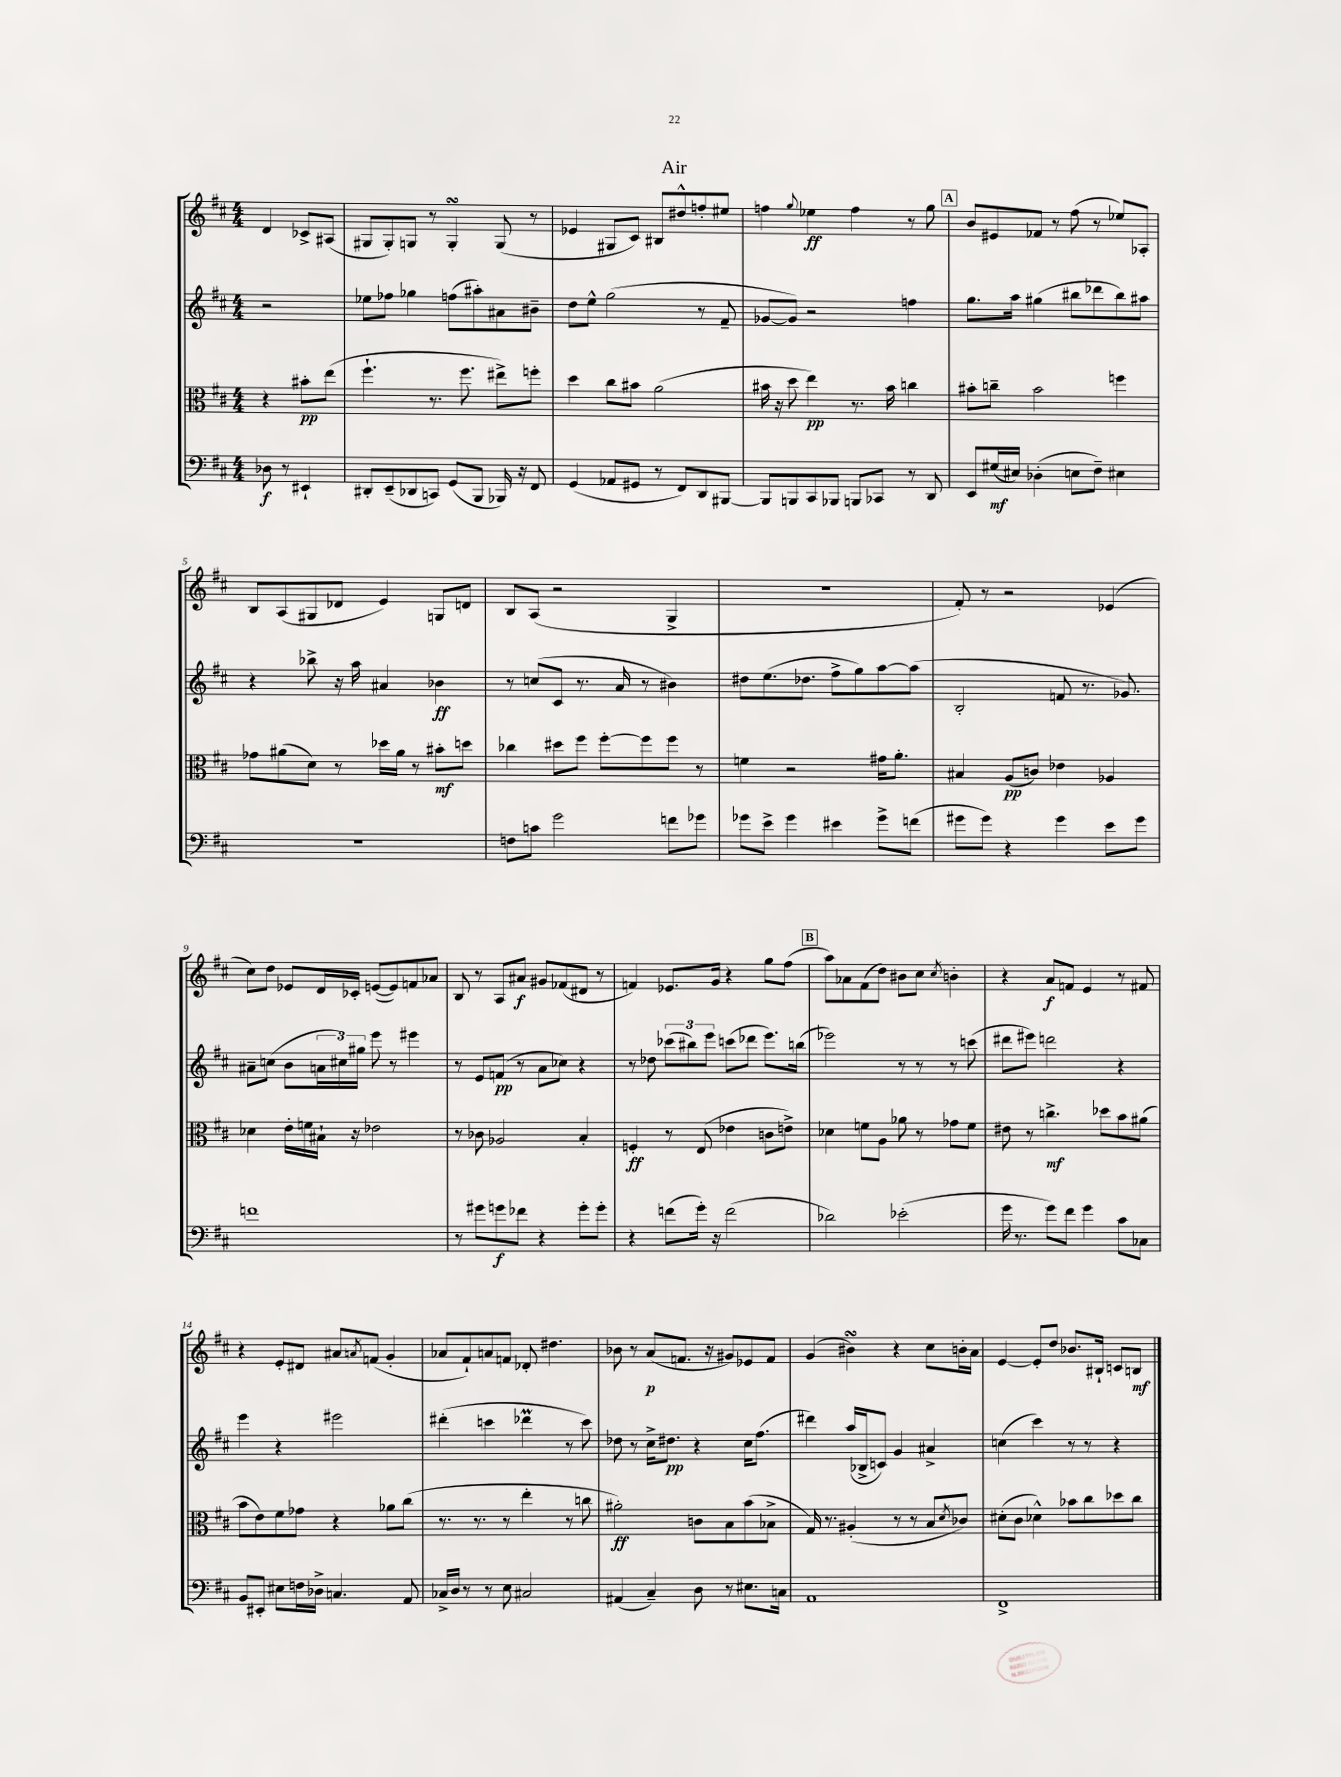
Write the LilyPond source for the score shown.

\header { title = "Air" }
<<
\new StaffGroup <<
\new Staff = "s0" {
    \clef treble \key d \major \numericTimeSignature \time 4/4 \partial 2
    d'4 ces'8-> ais8( |
    gis8 gis8-.) g8 r8 g4-.\turn g8( r8 |
    ees'4 gis8 cis'8) bis8 dis''8-^ f''8-. eis''8 |
    f''4 \appoggiatura { g''8 } ees''4\ff f''4 r8 g''8 |
    \mark \markup { \box "A" } b'8 eis'8 fes'8 r8 fis''8( r8 ees''8) aes8-. |
    b8 a8( gis8 des'8 e'4) g8 d'8 |
    b8 a8( r2 g4-> |
    r1 |
    fis'8-.) r8 r2 ees'4( |
    cis''8) d''8 ees'8 d'16 ces'16-. e'8~( e'8) f'8 aes'8 |
    b8 r8 a8 ais'8\f gis'8 fes'8( dis'8 r8 |
    f'4) ees'8. g'16 r4 g''8 fis''8( |
    \mark \markup { \box "B" } a''8) aes'8 fis'8( d''8) bis'8 cis''8 \acciaccatura { cis''8 } b'4-. |
    r4 a'8\f f'8 e'4 r8 fis'8 |
    r4 e'8-. dis'8 ais'8 \acciaccatura { a'8 } f'8( g'4-. |
    aes'8 fis'8-!) a'8 f'8 des'8-. dis''4. |
    bes'8 r8 a'8\p( f'8. r16 gis'8) ees'8 f'8 |
    g'4( bis'4\turn) r4 cis''8 b'16-. a'16 |
    e'4~ e'8-. d''8 bes'8. bis16-! c'8 b8\mf \bar "|." |
}
\new Staff = "s1" {
    \clef treble \key d \major \numericTimeSignature \time 4/4 \partial 2
    r2 |
    ees''8 fes''8 ges''4 f''8( ais''8-.) ais'8 bis'8-- |
    d''8 e''8-^ g''2( r8 fis'8-- |
    ges'8~ ges'8) r2 f''4 |
    \mark \markup { \box "A" } g''8. a''16 gis''4( bis''8 des'''8 bis''8) ais''8 |
    r4 bes''8-> r16 a''16 ais'4 bes'4\ff |
    r8 c''8( cis'8 r8. a'16 r8 bis'4) |
    dis''8 e''8.( des''8. fis''8-> g''8) a''8~ a''8( |
    b2-. f'8 r8. ges'8.) |
    ais'8-- c''8( b'8 \tuplet 3/2 { a'16 cis''16) gis''16 } e'''8 r8 eis'''4 |
    r8 e'8 f'8\pp( r8 a'8 ces''8) r4 |
    r8 des''8 \tuplet 3/2 { ces'''8( bis''8) e'''8 } c'''8( des'''8 e'''8.) b''16( |
    \mark \markup { \box "B" } ees'''2) r8 r8 r8 c'''8( |
    dis'''8 eis'''8) d'''2 r4 |
    e'''4 r4 eis'''2 |
    dis'''4-.( c'''4 des'''4\prall r8 c'''8) |
    des''8 r8 cis''16-> dis''8.\pp r4 cis''16 fis''8.( |
    dis'''4) a''16( bes16-> c'8) g'4 ais'4-> |
    c''4( cis'''4) r8 r8 r4 \bar "|." |
}
\new Staff = "s2" {
    \clef alto \key d \major \numericTimeSignature \time 4/4 \partial 2
    r4 bis'8-.\pp e''8( |
    fis''4.-! r8. fis''8. eis''8->) f''8-. |
    d''4 cis''8 bis'8 a'2( |
    bis'16 r16 d''8 e''4\pp) r8. bis'16 c''4 |
    \mark \markup { \box "A" } bis'8-. c''8-- bis'2 f''4 |
    ges'8 ais'8( d'8) r8 des''16 ais'16 r8 bis'8-.\mf d''8 |
    ces''4 dis''8 fis''8 fis''8~-. fis''8 fis''8 r8 |
    f'4 r2 gis'16 a'8.-. |
    bis4 a8\pp( c'8) ees'4 aes4 |
    des'4 e'16-. f'16 bis16-! r16 ees'2 |
    r8 ces'8 aes2 b4-. |
    f4-.\ff r8 e8( ees'4 c'8 e'8->) |
    \mark \markup { \box "B" } des'4 f'8 a8 aes'8 r8 ges'8 f'8 |
    eis'8 r8 c''4.->\mf des''8 b'8 ais'8( |
    b'8 e'8) fis'8 ges'8 r4 aes'8 cis''8( |
    r8. r8. r8 e''4-. r8 c''8 |
    ais'2-.\ff) c'8 b8 b'8( bes8-> |
    g16) r8. ais4-.( r8 r8 b8 \acciaccatura { d'8 } ces'8) |
    dis'8-.( cis'8 des'4-^) bes'8 cis''8 des''8 cis''8 \bar "|." |
}
\new Staff = "s3" {
    \clef bass \key d \major \numericTimeSignature \time 4/4 \partial 2
    des8\f r8 eis,4-! |
    dis,8-. e,8--( des,8 c,8) g,8( b,,8 bes,,16) r16 fis,8 |
    g,4( aes,8 gis,8 r8 fis,8) d,8 bis,,8~ |
    bis,,8 b,,8 cis,8 bes,,8 b,,8 ces,8 r8 d,8 |
    \mark \markup { \box "A" } e,8 gis16\mf( eis16) des4-.( e8 fis8--) eis4 |
    R1 |
    f8 c'8 g'2 f'8 ges'8 |
    ges'8 e'8-> ges'4 eis'4 ges'8-> f'8( |
    gis'8 gis'8) r4 gis'4 e'8 gis'8 |
    f'1 |
    r8 gis'8 g'8\f fes'8 r4 g'8-. g'8-. |
    r4 f'8( g'16-.) r16 f'2( |
    \mark \markup { \box "B" } des'2) ees'2-.( |
    g'16 r8. g'8) fis'8 g'4 cis'8 ces8 |
    b,8 eis,8-. eis8 f16 des16-> c4. a,8 |
    ces16-> d16 r8 r8 e8 cis2 |
    ais,4( cis4--) d8 r8 eis8. c16 |
    a,1 |
    fis,1-> \bar "|." |
}
>>
>>
